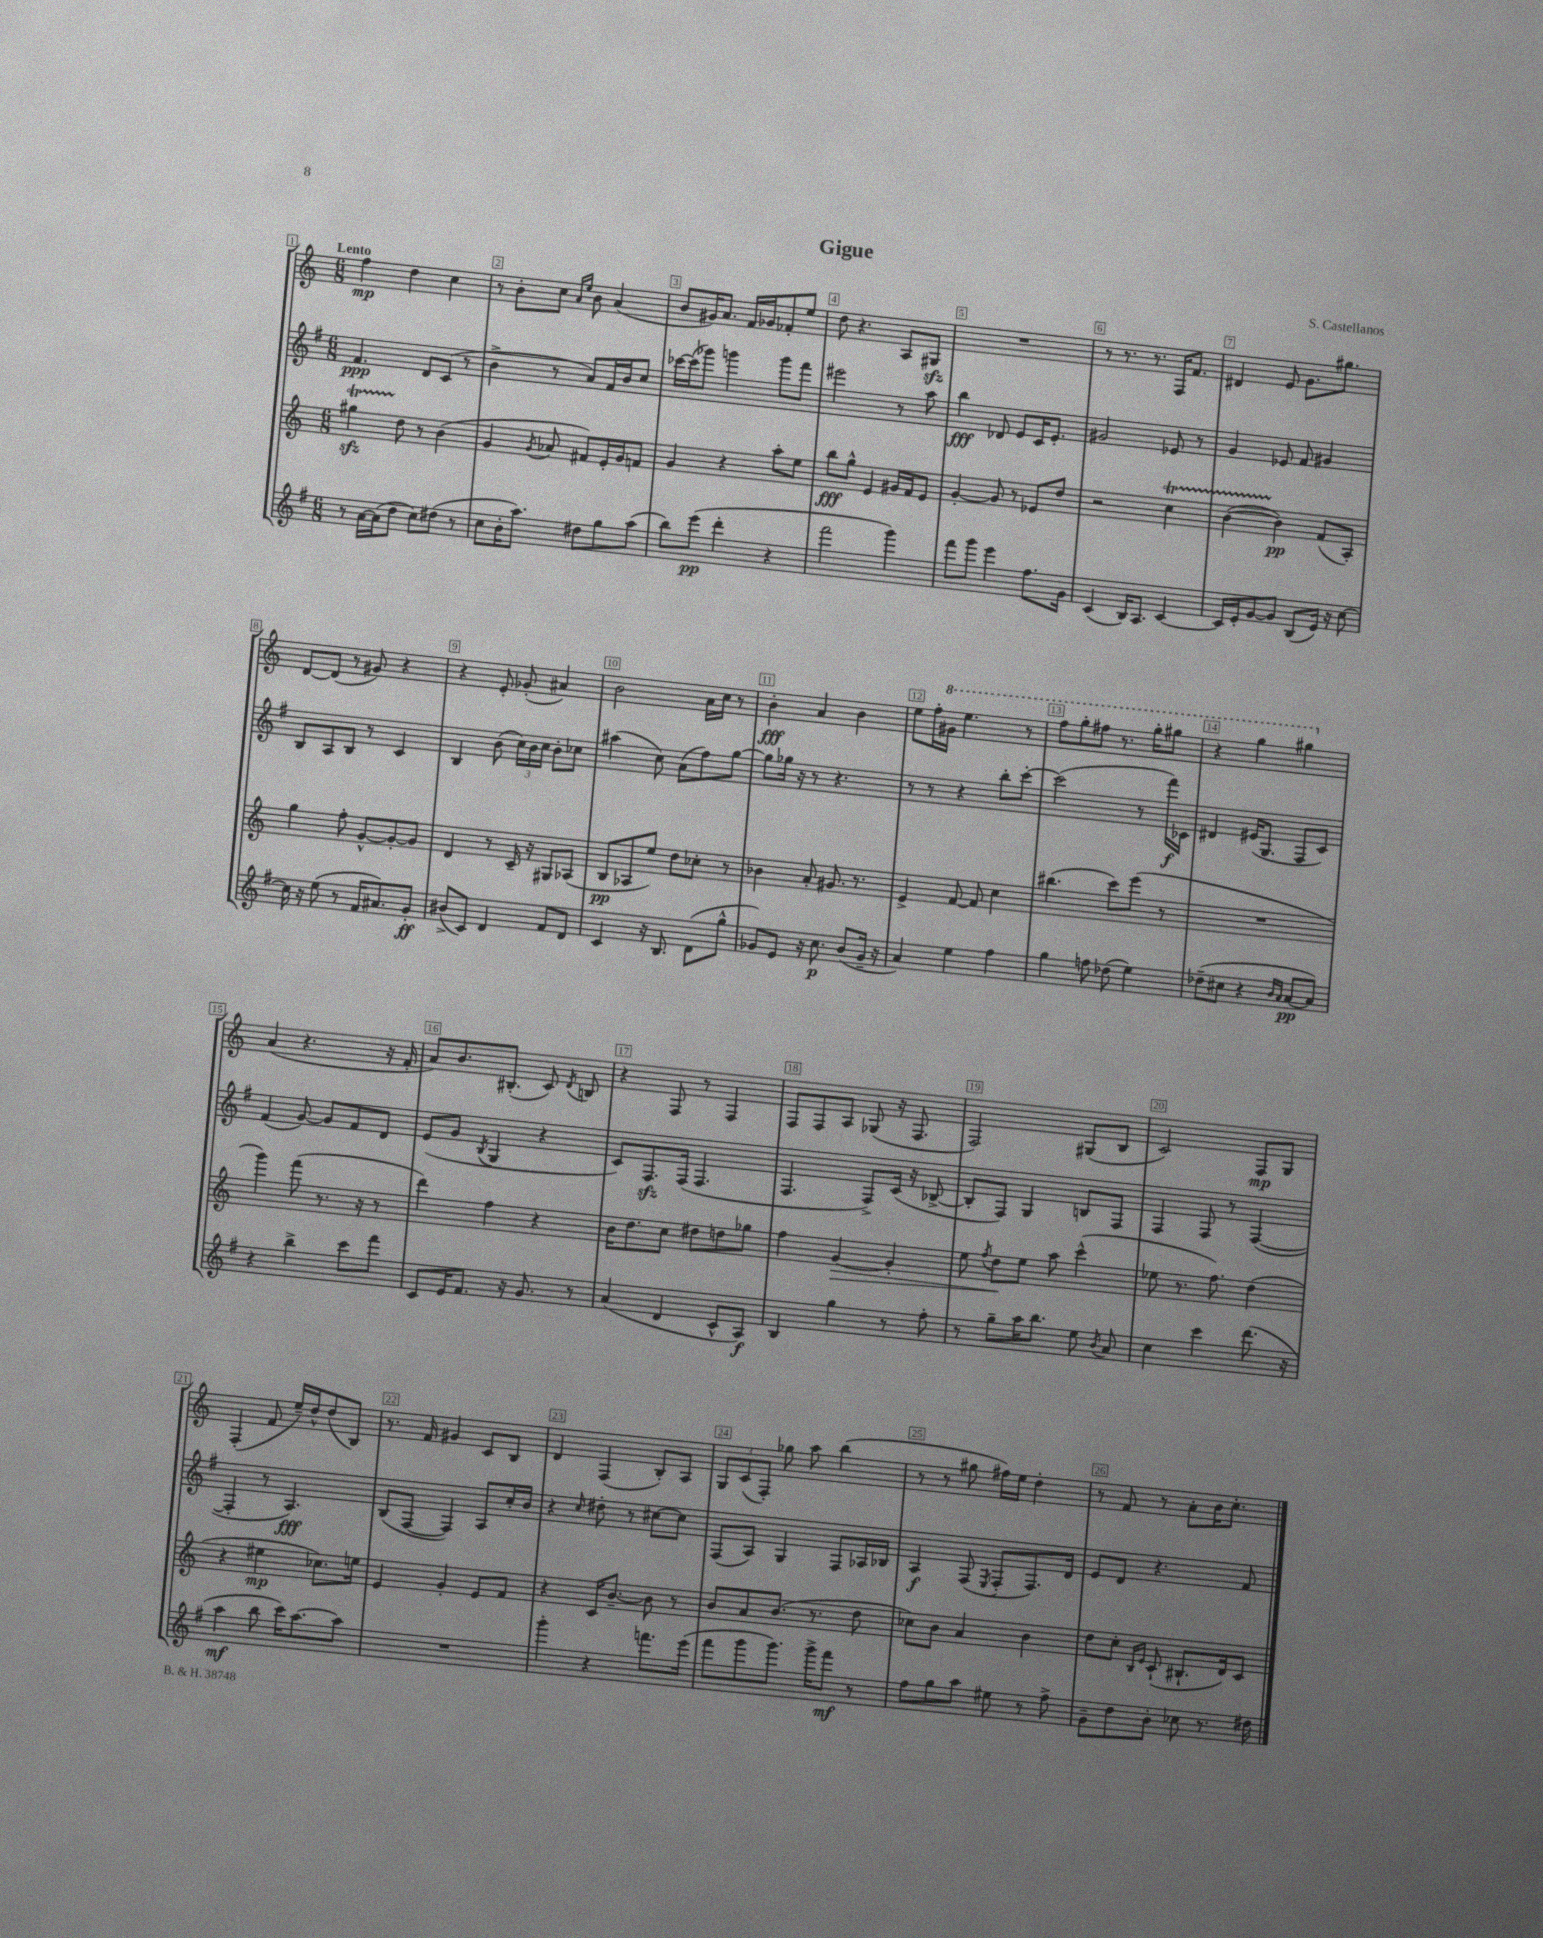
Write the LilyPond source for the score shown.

\header { title = "Gigue" composer = "S. Castellanos" }
<<
\new StaffGroup <<
\new Staff = "s0" {
    \clef treble \key c \major \numericTimeSignature \time 6/8 \tempo "Lento"
    \autoBeamOff f''4\mp d''4 c''4 |
    r8 b'8[-. c''8] \grace { a'16[ e''16] } b'8 a'4( |
    b'8[ gis'16) a'8.] f'16[ ges'16 fes'8-. e''8] |
    d''8 r4. a8[ gis8]\sfz |
    R2. |
    r8 r8. r8. f16[ f'8.] |
    dis'4 e'8 g'8.[ gis''8.] |
    d'8[~ d'8]( r8 gis'8) r4 |
    r4 e'8-. ges'8-.( ais'4) |
    b'2 a'16[ c''16] r8 |
    b'4-.\fff a'4 b'4 |
    e''8[ f''16-. \ottava #1 gis''16] e'''4. r8 |
    f'''8[ g'''8-. fis'''8] r8. g'''16[-. gis'''8] |
    r4 g'''4 gis'''4 \ottava #0 |
    a'4( r4. r16 f'16-. |
    a'8[) b'8. bis8.]-.( c'8) \acciaccatura { d'8 } b8 |
    r4 f8 r8 f4 |
    f8[ f8 a8] ges8( r16 f8. |
    f2) gis8[( b8] |
    c'2) f8[\mp g8] |
    f4-.( f'8 e''16[--) d''16-^ d''8( b8]) |
    r8. f'16 gis'4 c'8[ b8] |
    d'4 f4( b8[-.) a8] |
    \tuplet 3/2 { g8[ c'8( f8]-.) } ges''8 a''8 b''4( |
    r8 r8 gis''8 fis''16[) e''16] d''4-. |
    r8 f'8 r8 a'8[-. b'16 c''8.]-. \bar "|." |
}
\new Staff = "s1" {
    \clef treble \key g \major \numericTimeSignature \time 6/8
    \autoBeamOff fis'4.\ppp d'8[ c'8]( r8 |
    b'4-> r8 a'8[) fis'16 b'16 c''8] |
    ces'''16[~ ces'''16( ges'''8]) g'''4 g'''8[ fis'''8] |
    eis'''2 r8 a''8 |
    b''4\fff des'8 e'8[ c'16 e'8.]-. |
    gis'2 ees'8 r8 |
    g'4 ees'8 fis'8 gis'4 |
    b8[ a8 b8] r8 c'4 |
    b4 b'8( \tuplet 3/2 { c''16[) b'16 c''16] } b'8[-. ces''8] |
    ais''4( c''8) a'8[( fis''8) g''8]~ |
    g''8[ ges''16] r16 r8 r4. |
    r8 r8 r4 b''8[-. c'''8]~-. |
    c'''2( r8 fis'''16[\f) ces'16] |
    dis'4 eis'16[( g8.] fis8[ c'8]) |
    fis'4( g'8~) g'8[ fis'8 d'8] |
    e'8[( g'8] \acciaccatura { b8 } g4 r4 |
    c'8[) fis8.\sfz fis16]( fis4. |
    fis4. fis8[->) c'16]( r16 bes8~-> |
    bes8[-. fis8]) g4 b8[ fis8] |
    fis4 fis8 r8 fis4~( |
    fis4-. r8 a4.\fff) |
    b8[( fis8]~ fis4) a8[ c''16-. b'16] |
    r4 \grace { c''16 } dis''8-. r8 cis''8[~ cis''8] |
    fis8[( a8]) g4 fis8[ aes16 bes16] |
    a4\f fis8( \acciaccatura { e8 } fis8[-. fis8.) d'16] |
    e'8[ d'8] r4. fis'8 \bar "|." |
}
\new Staff = "s2" {
    \clef treble \key c \major \numericTimeSignature \time 6/8
    \autoBeamOff gis''4\startTrillSpan\sfz d''8\stopTrillSpan r8 b'4( |
    g'4 \acciaccatura { g'8 } aes'8 fis'8[) e'16-. g'16 f'8] |
    g'4 r4 a''8[-. e''8] |
    b''8[\fff g''8]-^ e'4 gis'16[ f'16 e'8] |
    g'4~-. g'8 r8 ees'8[ d''8] |
    r2 c''4\startTrillSpan |
    b'4~( b'4\stopTrillSpan\pp) f'8[( a8]-.) |
    g''4 f''8-. g'8[~-^ g'8~-. g'8] |
    d'4 r8 c'16-- r16 gis8[ aes8]( |
    b8[\pp aes8 e''8]) d''8[ ces''8]-. r8 |
    bes'4 a'8-. gis'8. r8. |
    e'4-> f'8~ f'8 c''4 |
    bis''4.( c'''8[) e'''8]( r8 |
    R2. |
    g'''4) f'''8( r8. r16 r8 |
    d'''4) f''4 r4 |
    b'16[ d''8. c''8] dis''8[ d''8 ges''8] |
    f''4 g'4~\> g'4-. |
    e''8 \acciaccatura { f''8 } d''8[\! e''8] a''8 c'''4-^( |
    ees''8 r8. f''8.) d''4( |
    r4 eis''4\mp ces''8.[) e''16] |
    e'4 g'4-. e'8[ f'8] |
    r4 c'16[ b'8.]~-- b'8 r8 |
    b'8[ a'8 b'8.]( r8. d''8 |
    ces''8[) b'8] a'4 b'4 |
    d''8[ c''8]-. \grace { b16[ e'16] } c'8-!( bis8.[-! d'16) c'8] \bar "|." |
}
\new Staff = "s3" {
    \clef treble \key g \major \numericTimeSignature \time 6/8
    \autoBeamOff r8 a'16[~ a'16( d''8] c''8[) dis''8]( r8 |
    c''8[ b'16-. a''8.]) dis''8[ g''8 a''8]( |
    b''8[) e'''8]\pp( d'''4-. r4 |
    fis'''2 g'''4) |
    fis'''8[ g'''8] e'''4 fis''8.[ g'16] |
    c'4( b16[) a8.] c'4~ |
    c'16[ e'16-. g'8~ g'8] b8[( e'16]) r16 c''8~ |
    c''16 r16 e''8( r8 fis'16[ ais'8.) g'8]-.\ff |
    bis'8[->( c'8]) d'4 fis'8[ d'8] |
    c'4 r16 b8. d'8[( g''8]-^ |
    ges'8[) e'8] r16 c''8.\p b'8[( ges'16]-- r16 |
    a'4) e''4 fis''4 |
    g''4 f''8 des''8( e''4) |
    des''8[--( cis''8] r4 \grace { b'16[ a'16] } a'8[~\pp a'8]) |
    r4 b''4-> c'''8[ fis'''8] |
    c'8[ e'16 fis'8.] r16 g'8. r8 |
    a'4( d'4 c'8[-^ a8]\f) |
    b4 g''4 r8 fis''8-. |
    r8 g''8[-- a''16 b''8.] e''8 \acciaccatura { b'8 } a'8 |
    c''4 c'''4 d'''8.( r16 |
    a''4\mf b''8 c'''16[) a''8.~ a''8] |
    R2. |
    g'''4-. r4 f'''8.[ e'''16]( |
    fis'''8[ g'''8 g'''8.]) g'''16[-> fis'''8]\mf r8 |
    fis''8[ g''8 a''8] eis''8 r8 fis''8-> |
    g'8[-- d''8 b'8]-. ces''8 r8. dis''16 \bar "|." |
}
>>
>>
\layout { \context { \Score \override BarNumber.break-visibility = ##(#f #t #t) barNumberVisibility = #all-bar-numbers-visible \override BarNumber.stencil = #(make-stencil-boxer 0.1 0.3 ly:text-interface::print) } }
